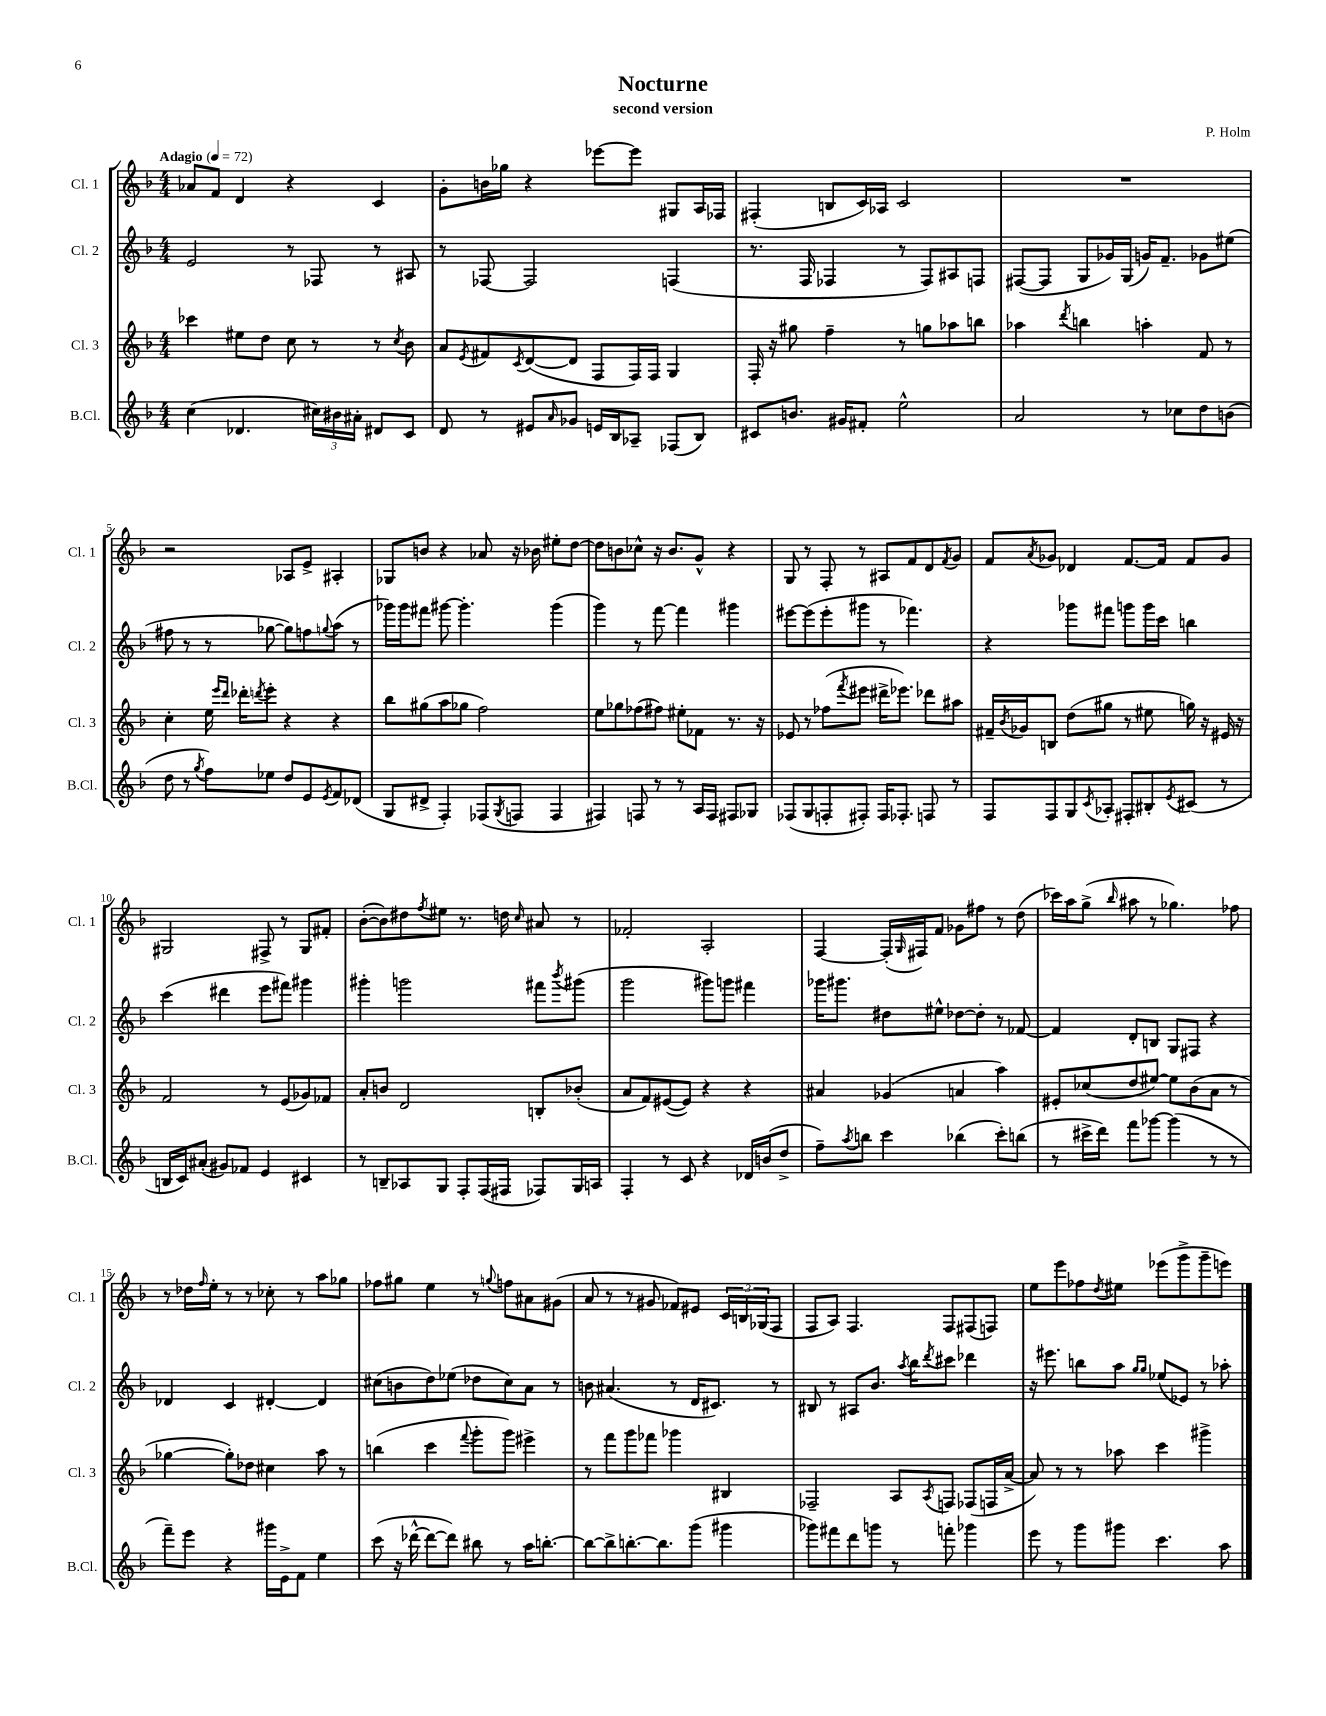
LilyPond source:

\header { title = "Nocturne" composer = "P. Holm" subtitle = "second version" }
<<
\new StaffGroup <<
\new Staff = "s0" \with { instrumentName = "Cl. 1" shortInstrumentName = "Cl. 1" } {
    \clef treble \key f \major \numericTimeSignature \time 4/4 \tempo "Adagio" 4 = 72
    aes'8 f'8 d'4 r4 c'4 |
    g'8-. b'16 ges''16 r4 ees'''8~ ees'''8 gis8 a16 fes16 |
    fis4-.( b8 c'16) aes16 c'2 |
    R1 |
    r2 aes8 e'8-> ais4-. |
    ges8 b'8 r4 aes'8 r16 bes'16 eis''8-. d''8~ |
    d''8 b'8 ces''8-^ r16 b'8. g'8-^ r4 |
    g8 r8 f8-. r8 ais8 f'8 d'8 \acciaccatura { f'8 } g'8 |
    f'8 \acciaccatura { a'8 } ges'8 des'4 f'8.~ f'16 f'8 ges'8 |
    gis2 fis8-> r8 gis8 fis'8-. |
    bes'8~-.( bes'8) dis''8 \acciaccatura { f''8 } eis''8 r8. d''16 \grace { c''16 } ais'8 r8 |
    fes'2-. a2-. |
    f4~ f16-.( \grace { g16 } fis16) f'8 ges'8 fis''8 r8 d''8( |
    ces'''16) a''16 g''8->( \grace { bes''16 } ais''8 r8 ges''4.) fes''8 |
    r8 des''16 \grace { f''16 } e''16-. r8 r8 ces''8-. r8 a''8 ges''8 |
    fes''8 gis''8 e''4 r8 \appoggiatura { g''8 } f''8 ais'8 gis'8( |
    a'8 r8 r8 gis'8 fes'8) eis'8 \tuplet 3/2 { c'16 b16 ges16( } f8 |
    f8 a8) f4. f8 fis8( f8) |
    e''8 e'''8 fes''8 \acciaccatura { d''8 } eis''8 ees'''8( g'''8-> g'''8-- e'''8) \bar "|." |
}
\new Staff = "s1" \with { instrumentName = "Cl. 2" shortInstrumentName = "Cl. 2" } {
    \clef treble \key f \major \numericTimeSignature \time 4/4
    e'2 r8 fes8 r8 ais8 |
    r8 fes8~ fes2 f4( |
    r8. f16 fes4 r8 fes8) ais8 f8 |
    fis8~( fis8 g8 ges'16) g16( g'16) f'8.-- ges'8 eis''8( |
    fis''8 r8 r8 ges''8~ ges''8) f''8 \appoggiatura { g''8 } a''8( r8 |
    ges'''16) ges'''16 fis'''8 gis'''8~ gis'''4.-. gis'''4( |
    g'''4) r8 f'''8~ f'''4 gis'''4 |
    eis'''8~ eis'''8( eis'''8-. gis'''8 r8 fes'''4.) |
    r4 ges'''8 fis'''8 g'''8 g'''16 c'''16 b''4 |
    c'''4( dis'''4 e'''8 fis'''8) gis'''4 |
    gis'''4-. g'''2 fis'''8 \acciaccatura { bes'''8 } gis'''8( |
    g'''2 gis'''8) g'''8 fis'''4 |
    ges'''16 gis'''8. dis''8 eis''8-^ des''8~ des''8-. r8 fes'8~ |
    fes'4 d'8-. b8 g8 fis8 r4 |
    des'4 c'4 dis'4~-. dis'4 |
    cis''8( b'8 d''8) ees''8( des''8 cis''8) a'8 r8 |
    b'8 ais'4.( r8 d'16 cis'8.) r8 |
    bis8 r8 ais8 bes'8. \acciaccatura { a''8 } bes''16 \acciaccatura { d'''8 } cis'''8 des'''4 |
    r16 eis'''8. b''8 a''8 \grace { g''16 g''16 } ees''8( ees'8) r8 aes''8-. \bar "|." |
}
\new Staff = "s2" \with { instrumentName = "Cl. 3" shortInstrumentName = "Cl. 3" } {
    \clef treble \key f \major \numericTimeSignature \time 4/4
    ces'''4 eis''8 d''8 c''8 r8 r8 \acciaccatura { c''8 } bes'8 |
    a'8 \acciaccatura { e'8 } fis'8 \acciaccatura { c'8 } d'8~( d'8 f8 f16) f16 g4 |
    f16-. r16 gis''8 f''4-- r8 g''8 aes''8 b''8 |
    aes''4 \acciaccatura { d'''8 } b''4 a''4-. f'8 r8 |
    c''4-. e''16 \grace { e'''16 d'''16 } des'''16-. \acciaccatura { d'''8 } e'''8-. r4 r4 |
    bes''8 gis''8( a''8 ges''8 f''2) |
    e''8 ges''8 fes''8( fis''8) eis''8-. fes'8 r8. r16 |
    ees'8 r8 fes''8( \acciaccatura { f'''8 } eis'''8 dis'''16-> ees'''8.) des'''8 ais''8 |
    fis'16-- \acciaccatura { bes'8 } ges'16 b8 d''8( gis''8 r8 eis''8 g''16) r16 eis'16 r16 |
    f'2 r8 e'8( ges'8) fes'8 |
    a'8-. b'8 d'2 b8-. bes'8-.( |
    a'8 f'8) eis'8~( eis'8) r4 r4 |
    ais'4 ges'4( a'4 a''4) |
    eis'8-. ces''8( d''8 eis''8~) eis''8 bes'8( a'8 r8 |
    ges''4~ ges''8-.) des''8 cis''4 a''8 r8 |
    b''4( c'''4 \appoggiatura { f'''8 } g'''8-. g'''8) eis'''4-> |
    r8 f'''8 g'''8 fes'''8 ges'''4 bis4 |
    fes2-- a8 \acciaccatura { a8 } f8 fes8( f16 a'16~-> |
    a'8) r8 r8 aes''8 c'''4 gis'''4-> \bar "|." |
}
\new Staff = "s3" \with { instrumentName = "B.Cl." shortInstrumentName = "B.Cl." } {
    \clef treble \key f \major \numericTimeSignature \time 4/4
    c''4( des'4. \tuplet 3/2 { cis''16) bis'16 ais'16-. } dis'8 c'8 |
    d'8 r8 eis'8 \grace { a'16 } ges'8 e'16 bes16 aes8-- fes8( bes8) |
    cis'8 b'8. gis'16 fis'8-. e''2-^ |
    a'2 r8 ces''8 d''8 b'8( |
    d''8 r8 \acciaccatura { g''8 } f''8) ees''8 d''8 e'8 \acciaccatura { e'8 } f'8 des'8( |
    g8 dis'8-> f4-.) fes8( \acciaccatura { g8 } f8 f4 |
    fis4) f8 r8 r8 a16 f16 fis8 ges8 |
    fes8( g8 f8-. fis8-.) fis16 fes8.-. f8 r8 |
    f8 f8 g8 \acciaccatura { c'8 } aes8-. fis8-. bis8-. \acciaccatura { e'8 } cis'8( r8 |
    b16 c'16) ais'8-.( gis'8) fes'8 e'4 cis'4 |
    r8 b8-- aes8 g8 f8-. f16( fis16 fes8) g16 a16 |
    f4-. r8 c'8 r4 des'16 b'16( d''8-> |
    f''8--) \acciaccatura { a''8 } b''8 c'''4 bes''4( c'''8-.) b''8( |
    r8 cis'''16-> d'''16) f'''8 ges'''8~ ges'''4( r8 r8 |
    f'''8--) e'''8 r4 gis'''16 e'16-> f'8 e''4 |
    c'''8( r16 des'''16~-^ des'''8~ des'''8) bis''8 r8 a''16 b''8.~-. |
    b''8~ b''8-> b''8.~-. b''8. g'''8( gis'''4 |
    ges'''8) fis'''8 d'''8 g'''8 r8 f'''8-. ges'''4 |
    e'''8 r8 g'''8 gis'''8 c'''4. a''8 \bar "|." |
}
>>
>>
